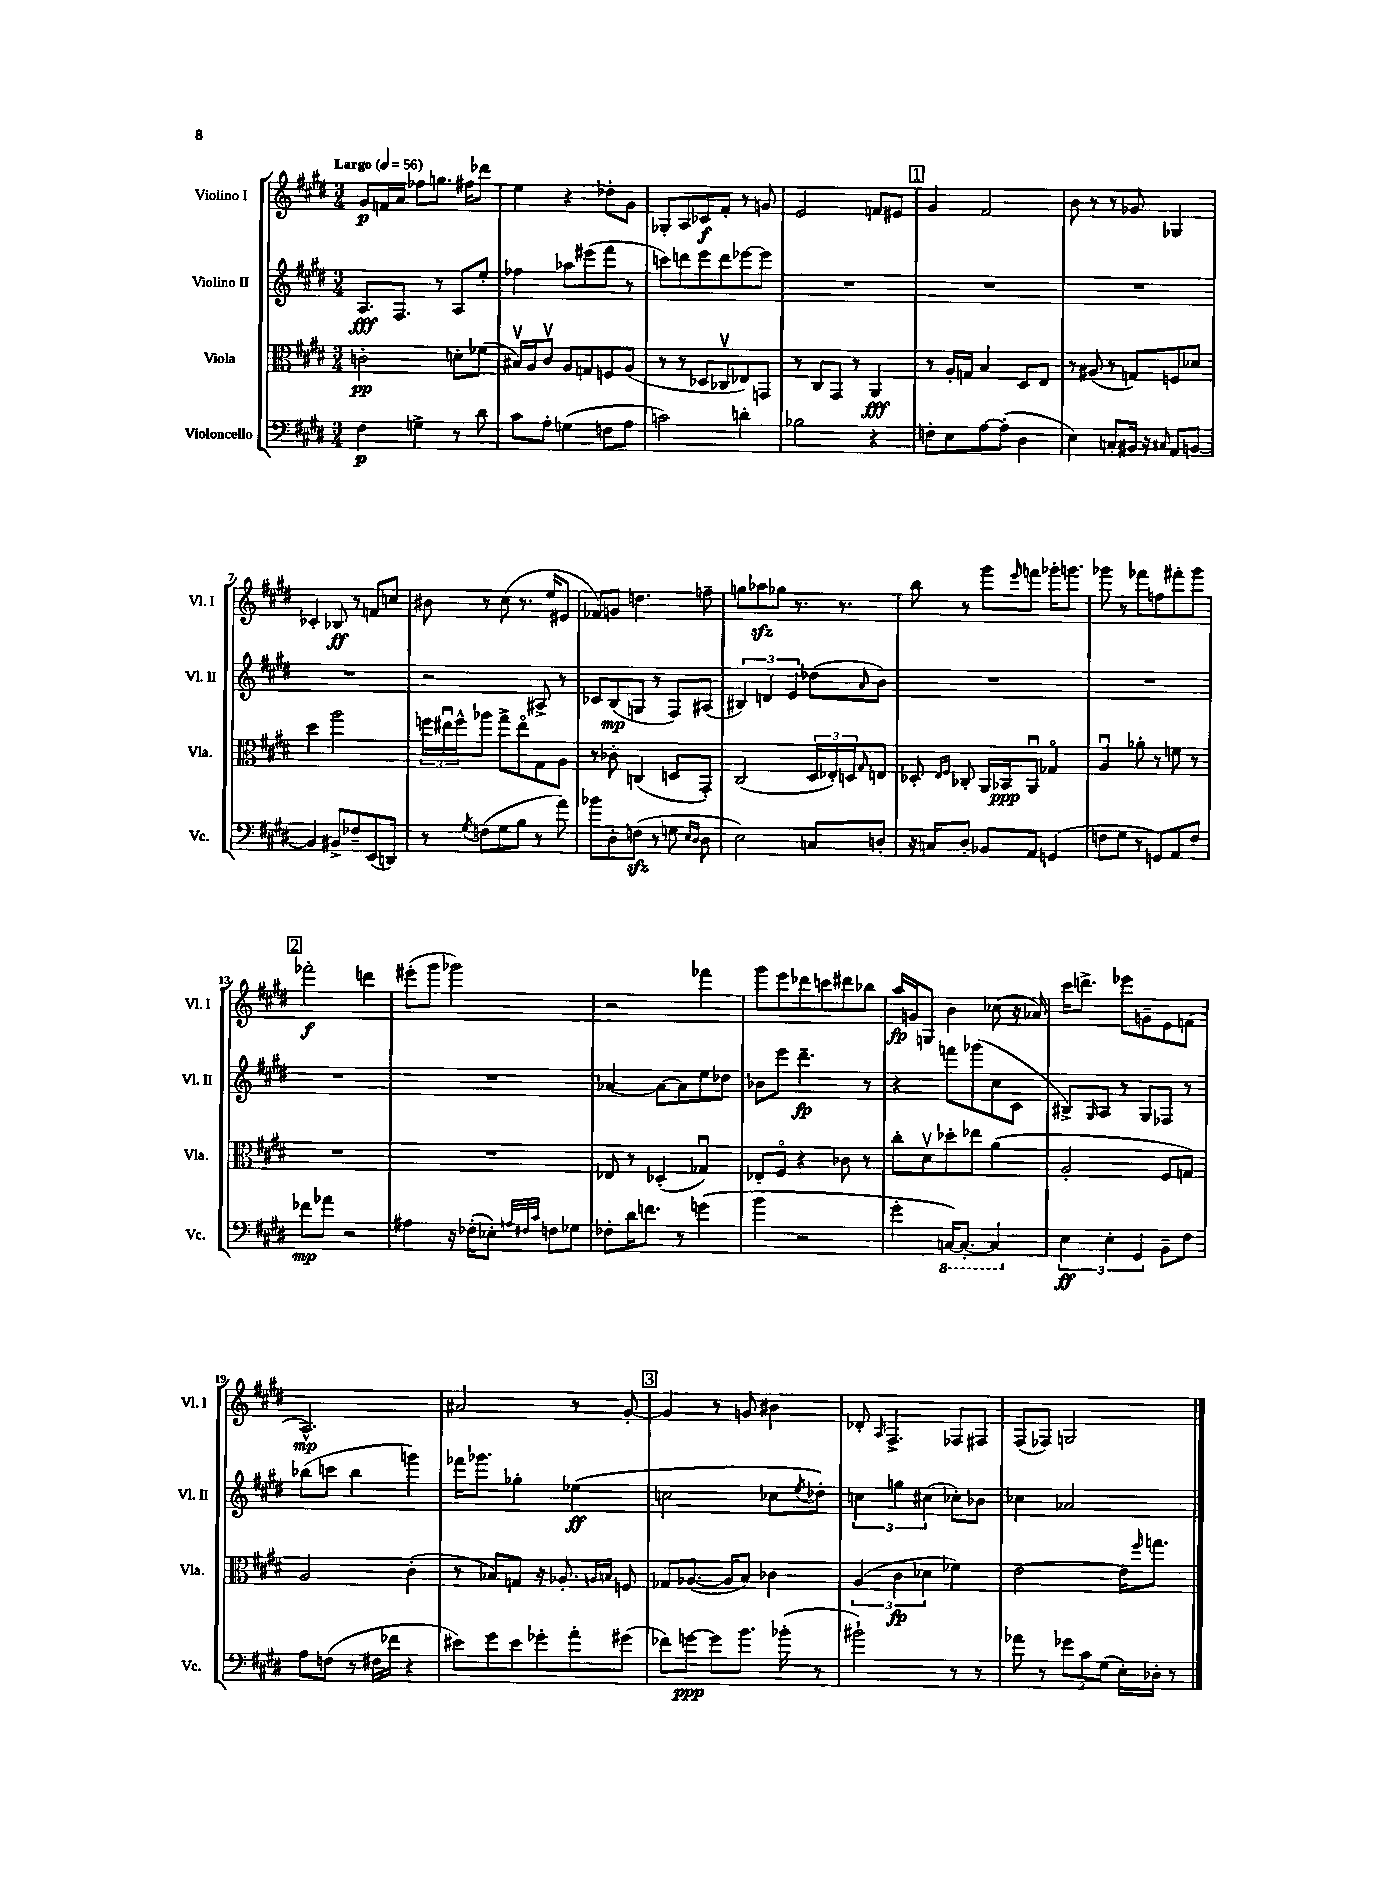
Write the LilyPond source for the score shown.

<<
\new StaffGroup <<
\new Staff = "s0" \with { instrumentName = "Violino I" shortInstrumentName = "Vl. I" } {
    \clef treble \key e \major \numericTimeSignature \time 3/4 \tempo "Largo" 4 = 56
    gis'8\p f'16 a'16 fes''8 g''8. fis''16 des'''8 |
    e''4 r4 des''8-. gis'8 |
    ges8-. a8 ces'8\f fis'8-. r8 g'8 |
    e'2 f'8 eis'8 |
    \mark \markup { \box "1" } gis'4 fis'2 |
    b'8 r8 r8 ges'8 ges4 |
    ces'4-. bes8\ff r8 f'8 c''8 |
    bis'8 r8 cis''8( r8. e''16 eis'8 |
    fes'8) g'8 d''4. f''8-- |
    g''8 aes''8\sfz ges''8 r8. r8. |
    b''8 r8 gis'''8 \grace { e'''16 } f'''8 ges'''16-. g'''8. |
    ges'''8 r8 fes'''8 f''8 fis'''8-. ges'''8 |
    \mark \markup { \box "2" } fes'''2-.\f d'''4 |
    eis'''8-.( gis'''8 ges'''2) |
    r2 fes'''4 |
    gis'''8 e'''8 des'''8 c'''8 dis'''8 bes''8 |
    a''16\fp g'16 g8 b'4 ces''8( r16 aes'16) |
    cis'''16 d'''8.-> ees'''8 g'8-- e'8 f'8( |
    a2.-^\mp) |
    ais'2 r8 gis'8~-. |
    \mark \markup { \box "3" } gis'4 r8 g'8 bis'4 |
    des'8-. \grace { a16 } fis4.-> fes8 fis8 |
    fis8( fes8) g2 \bar "|." |
}
\new Staff = "s1" \with { instrumentName = "Violino II" shortInstrumentName = "Vl. II" } {
    \clef treble \key e \major \numericTimeSignature \time 3/4
    a8.\fff fis8. r8 a8 e''8-. |
    fes''4 aes''8 eis'''8( fis'''8 r8 |
    c'''8) d'''8 e'''8 d'''8 ees'''8~ ees'''8 |
    R2. |
    \mark \markup { \box "1" } R2. |
    R2. |
    R2. |
    r2 ais8-> r8 |
    ces'8 b8\mp( g8 r8 fis8) ais8( |
    \tuplet 3/2 { bis4) d'4 e'4 } des''8( \grace { a'16 } b'8) |
    R2. |
    R2. |
    \mark \markup { \box "2" } R2. |
    R2. |
    aes'4~ aes'8~ aes'8 e''8 des''8 |
    bes'8 e'''8 dis'''4.--\fp r8 |
    r4 f'''8 ges'''8( cis''8 cis'8 |
    bis8->) \grace { gis16 } a8 r8 gis8 fes8 r8 |
    bes''8( c'''8 bes''4 g'''4) |
    fes'''16 ges'''8. ges''4-. ees''4\ff( |
    \mark \markup { \box "3" } c''2 ces''8 \acciaccatura { e''8 } des''8-.) |
    \tuplet 3/2 { c''4 g''4 cis''4( } ces''8-.) bes'8 |
    ces''4 aes'2 \bar "|." |
}
\new Staff = "s2" \with { instrumentName = "Viola" shortInstrumentName = "Vla." } {
    \clef alto \key e \major \numericTimeSignature \time 3/4
    c'2-.\pp d'8-. fes'8( |
    bis16\upbow) a16 cis'8\upbow a8 g8 f8 a8( |
    r8 r8 des8 ces8\upbow ees8) g,8 |
    r8 cis8 gis,8 r8 a,4\fff |
    \mark \markup { \box "1" } r8 a16-. g16 b4 dis8 e8 |
    r8 ais8( r8 g8) f8 des'8 |
    dis''4 a''2 |
    \tuplet 3/2 { f''16 eis''16\downbow f''16-^ } aes''8 gis''8-> eis''8\flageolet gis8 a8 |
    r8 ces'8-. c4( d8 gis,8-.) |
    cis2( \tuplet 3/2 { dis16 ees16-.) d16 } \grace { gis16 } e8 |
    des8-. \grace { e16 fis16 } ces8-. a,16 bes,16\ppp a,8\downbow ges4\flageolet |
    a4\downbow aes'8-. r8 f'8 r8 |
    \mark \markup { \box "2" } R2. |
    R2. |
    ees8 r8 des4-.( ges4\downbow) |
    ees8-. fis8\flageolet r4 ces'8 r8 |
    cis''8-. dis'8\upbow des''8-. ees''8 a'4( |
    a2-. fis8 g8) |
    a2 cis'4-.( |
    r8 bes8) g8 r16 aes8.-. \grace { a16 b16 } f8 |
    \mark \markup { \box "3" } ges8 aes8.~( aes16 b8) ces'4 |
    \tuplet 3/2 { a4( cis'4\fp des'4 } fes'4) |
    e'2~ e'16 \grace { fis''16 } g''8. \bar "|." |
}
\new Staff = "s3" \with { instrumentName = "Violoncello" shortInstrumentName = "Vc." } {
    \clef bass \key e \major \numericTimeSignature \time 3/4
    fis4\p g4-> r8 dis'8 |
    cis'8 a8-. g4( f8 a8 |
    c'2) d'4-. |
    bes2 r4 |
    \mark \markup { \box "1" } f8-. e8 a8~ a8-.( dis4 |
    e4) c8-. bis,16 r16 \grace { cis16 } a,8 b,8~ |
    b,4 bis,8-> fes8-- e,8( d,8) |
    r8 \acciaccatura { gis8 } f8( gis8 b8 r8 a'8) |
    bes'8 dis8-. f8\sfz( r8 g8 \grace { e16 dis16 } dis8 |
    e2) c8 d8-. |
    r16 c16 dis8-. bes,8 a,8 g,4( |
    f8 gis8 r8 g,8) a,8 f8 |
    \mark \markup { \box "2" } fes'8\mp aes'8 r2 |
    ais4 r16 fes16-.( ees8-.) \grace { a32 fis32 cis'32 } f8 ges8 |
    fes8-. dis'16 f'8. r8 g'4( |
    b'4 r2 |
    gis'4-. \ottava #-1 c,16~) c,8.~-. c,4 \ottava #0 |
    \tuplet 3/2 { e4\ff e4-. gis,4 } b,8-- fis8 |
    a8 f8( r8 fis16 fes'16 r4 |
    eis'8) gis'8 eis'8 ges'8-. a'8-. gis'8( |
    \mark \markup { \box "3" } fes'8) g'8~\ppp g'8 b'8. bes'16-.( r8 |
    bis'2-!) r8 r8 |
    aes'8 r8 \tuplet 3/2 { ges'8 cis'8 gis8( } e16-.) des16-. r8 \bar "|." |
}
>>
>>
